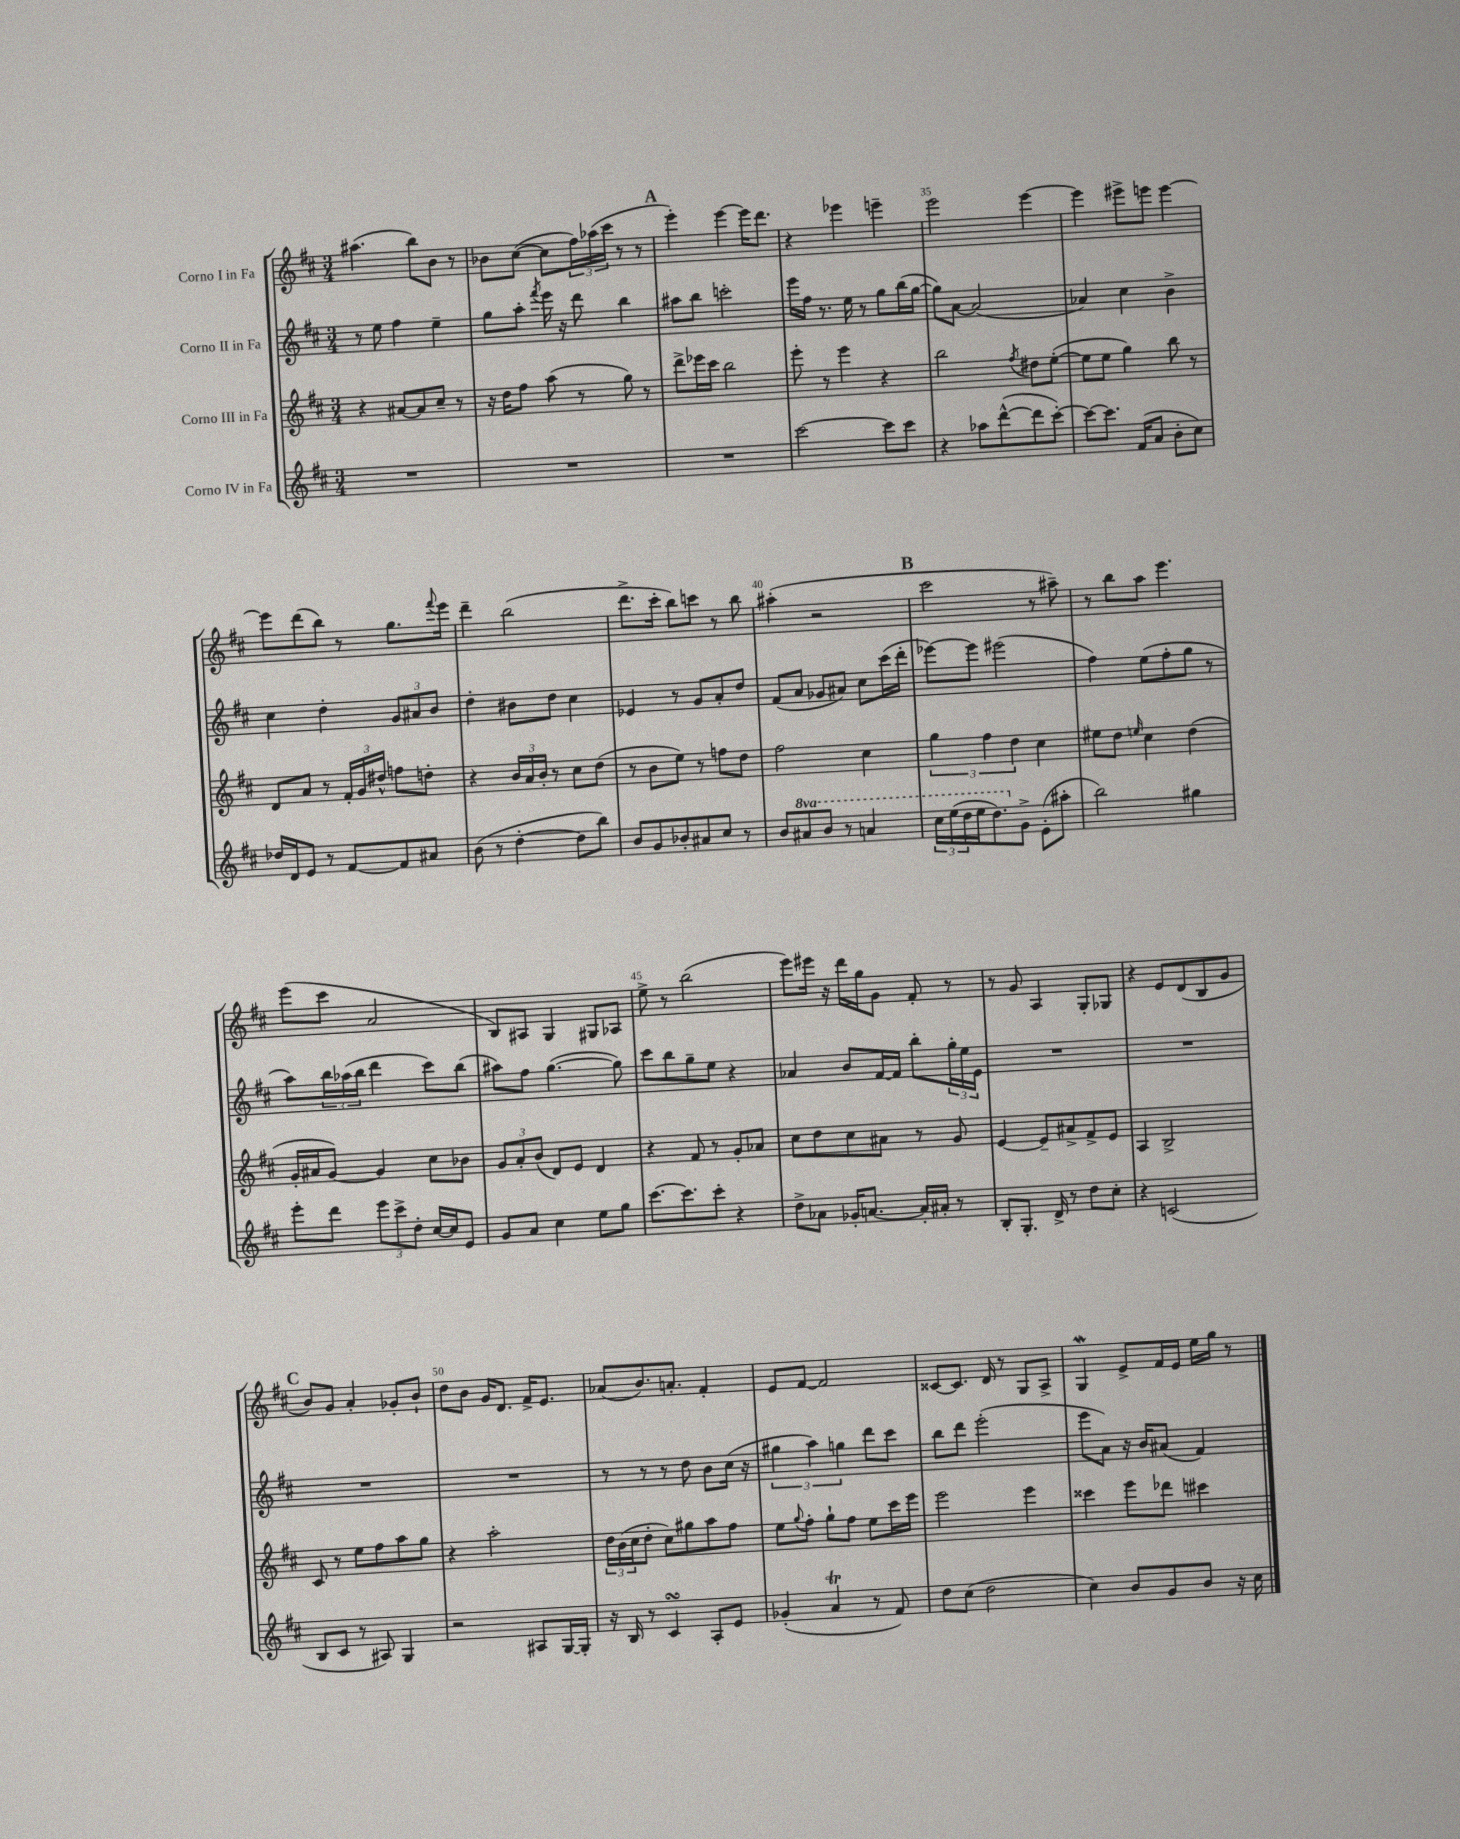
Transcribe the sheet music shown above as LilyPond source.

<<
\new StaffGroup <<
\new Staff = "s0" \with { instrumentName = "Corno I in Fa" } {
    \clef treble \key d \major \numericTimeSignature \time 3/4
    ais''4.( b''8) b'8 r8 |
    bes'8 cis''8~( cis''8 \tuplet 3/2 { fis''16) aes''16( cis'''16 } r8 r8 |
    \mark \markup { \bold "A" } e'''4-.) e'''4~ e'''16 d'''8. |
    r4 ees'''4 e'''4-- |
    e'''2 e'''4~ |
    e'''4 eis'''8-> e'''8 e'''4~ |
    e'''8 d'''8( b''8) r8 g''8. \appoggiatura { fis'''8 } e'''16 |
    d'''4-- b''2( |
    d'''8.-> cis'''16-. b''8) c'''8 r8 b''8 |
    ais''4-.( r2 |
    \mark \markup { \bold "B" } cis'''2 r8 ais''8--) |
    r8 b''8 a''8 e'''4. |
    e'''8( cis'''8 a'2 |
    b8) ais8 g4 gis8 aes8 |
    e''8-> r8 b''2( |
    e'''8) eis'''16 r16 d'''16 g''16 g'8 fis'8-. r8 |
    r8 g'8 a4 g8-. ges8 |
    r4 e'8 d'8( b8 g'8 |
    \mark \markup { \bold "C" } b'8) g'8 a'4-. ges'8-. b'8-! |
    d''8 b'8 g'16 d'8. fis'16-> e'8. |
    aes'8( b'8.) a'8.-. fis'4-. |
    e'8 fis'8~ fis'2 |
    cisis'8~ cisis'8. d'16 r8 g8 a8-> |
    g4\mordent e'8-> fis'16 e'16 e''16 g''16 r8 \bar "|." |
}
\new Staff = "s1" \with { instrumentName = "Corno II in Fa" } {
    \clef treble \key d \major \numericTimeSignature \time 3/4
    r8 e''8 fis''4 e''4-- |
    g''8 a''8-. \acciaccatura { fis'''8 } e'''16 r16 d'''8 b''4 |
    \mark \markup { \bold "A" } ais''8 b''8 c'''2-. |
    e'''16 fis''16 r8. e''16 r8 g''8 b''16( g''16~ |
    g''8) a'8~ a'2( |
    aes'4) cis''4 b'4-> |
    cis''4 d''4-. \tuplet 3/2 { g'8 ais'8 b'8 } |
    d''4-. bis'8 d''8 cis''4 |
    ees'4 r8 g'8 a'8-. d''8 |
    fis'8( a'8 ges'8 ais'8) cis''8 cis'''16( d'''16-. |
    \mark \markup { \bold "B" } ees'''8~) ees'''8 eis'''2( |
    fis''4) e''8( fis''8-. g''8 r8 |
    a''8) \tuplet 3/2 { b''16 aes''16( b''16 } d'''4 cis'''8) b''8( |
    ais''8) fis''8 g''4.~( g''8) |
    cis'''8 b''8 g''8-- e''8 r4 |
    aes'4 b'8 fis'16~ fis'16 b''8-. \tuplet 3/2 { g''16-. e''16 e'16 } |
    R2. |
    R2. |
    \mark \markup { \bold "C" } R2. |
    R2. |
    r8 r8 r8 d''8 b'8 cis''16( r16 |
    \tuplet 3/2 { gis''4 a''4) g''4 } d'''8 cis'''8 |
    b''8 d'''8 e'''2-.( |
    e'''8 a'8) r16 b'16 ais'8( fis'4) \bar "|." |
}
\new Staff = "s2" \with { instrumentName = "Corno III in Fa" } {
    \clef treble \key d \major \numericTimeSignature \time 3/4
    r4 ais'8~ ais'8 cis''8-- r8 |
    r16 d''16 fis''8 a''8( r8 g''8) r8 |
    \mark \markup { \bold "A" } d'''8-> ees'''16 cis'''16 b''2 |
    e'''8-. r8 e'''4 r4 |
    b''2 \acciaccatura { fis''8 } dis''8 e''8~-.( |
    e''8 e''8 g''4) b''8 r8 |
    d'8 a'8 r8 \tuplet 3/2 { fis'16-. g'16 dis''16-^ } f''8 d''8-. |
    r4 \tuplet 3/2 { b'16 a'16 b'16-. } r8 cis''8 d''8( |
    r8 b'8 e''8) r8 f''8 d''8 |
    fis''2 cis''4 |
    \mark \markup { \bold "B" } \tuplet 3/2 { g''4 fis''4 d''4 } cis''4 |
    eis''8 d''8 \grace { e''16 } cis''4 d''4( |
    g'16-. ais'16 g'8~) g'4 cis''8 bes'8 |
    \tuplet 3/2 { g'8 a'8-. b'8( } d'8) e'8 d'4 |
    r4 fis'8 r8 g'8-. aes'8 |
    cis''8 d''8 cis''8 ais'8 r8 g'8 |
    e'4~ e'8-- ais'8-> fis'8-> e'8 |
    a4 b2-> |
    \mark \markup { \bold "C" } cis'8 r8 e''8 fis''8 a''8 g''8 |
    r4 a''2-. |
    \tuplet 3/2 { d''16 b'16( cis''16 } d''8-. cis''8) gis''8 a''8 fis''8 |
    e''8 \appoggiatura { g''8 } fis''8-. g''8-! fis''8 e''8 cis'''16 e'''16 |
    e'''2 e'''4 |
    cisis'''4 e'''8 des'''8 cis'''4 \bar "|." |
}
\new Staff = "s3" \with { instrumentName = "Corno IV in Fa" } {
    \clef treble \key d \major \numericTimeSignature \time 3/4 \set Staff.ottavationMarkups = #ottavation-simple-ordinals
    R2. |
    R2. |
    \mark \markup { \bold "A" } R2. |
    cis'''2~ cis'''8 cis'''8 |
    r4 aes''8 d'''8~-^( d'''8 cis'''8~-.) |
    cis'''8~ cis'''8. fis'16( a'8 b'8-. cis''8) |
    des''16 d'16 e'8 r8 fis'8~ fis'8 ais'8 |
    b'8( r8 d''4~-. d''8 b''8) |
    b'8 g'8 bes'8-. ais'8 cis''8 r8 |
    b'8 \ottava #1 ais''8 b''8 r8 a''4 |
    \mark \markup { \bold "B" } \tuplet 3/2 { cis'''16 e'''16( d'''16 } e'''16 d'''8.) \ottava #0 g'8-> e'8-.( ais''8-. |
    b''2) gis''4 |
    e'''8-. d'''8 \tuplet 3/2 { e'''8 cis'''8-> d''8-. } cis''16~ cis''16 e'8 |
    g'8 a'8 cis''4 e''8 g''8 |
    cis'''8.~ cis'''8. cis'''8-. r4 |
    d''8-> aes'8 ges'16-. a'8.~ a'16-. ais'16-. r8 |
    b8-. g8.-. d'16-> r8 d''8 cis''8-. |
    r4 c'2( |
    \mark \markup { \bold "C" } b8 cis'8 r8 ais8) g4 |
    r2 ais8 g16~ g16-. |
    r16 b16 r8 cis'4\turn a8-. e'8 |
    ges'4-.( a'4\trill r8 fis'8) |
    d''8 cis''8( d''2 |
    cis''4) b'8 g'8 b'8 r16 cis''16 \bar "|." |
}
>>
>>
\layout { \context { \Score currentBarNumber = #31 \override BarNumber.break-visibility = ##(#f #t #t) barNumberVisibility = #(every-nth-bar-number-visible 5) } }
